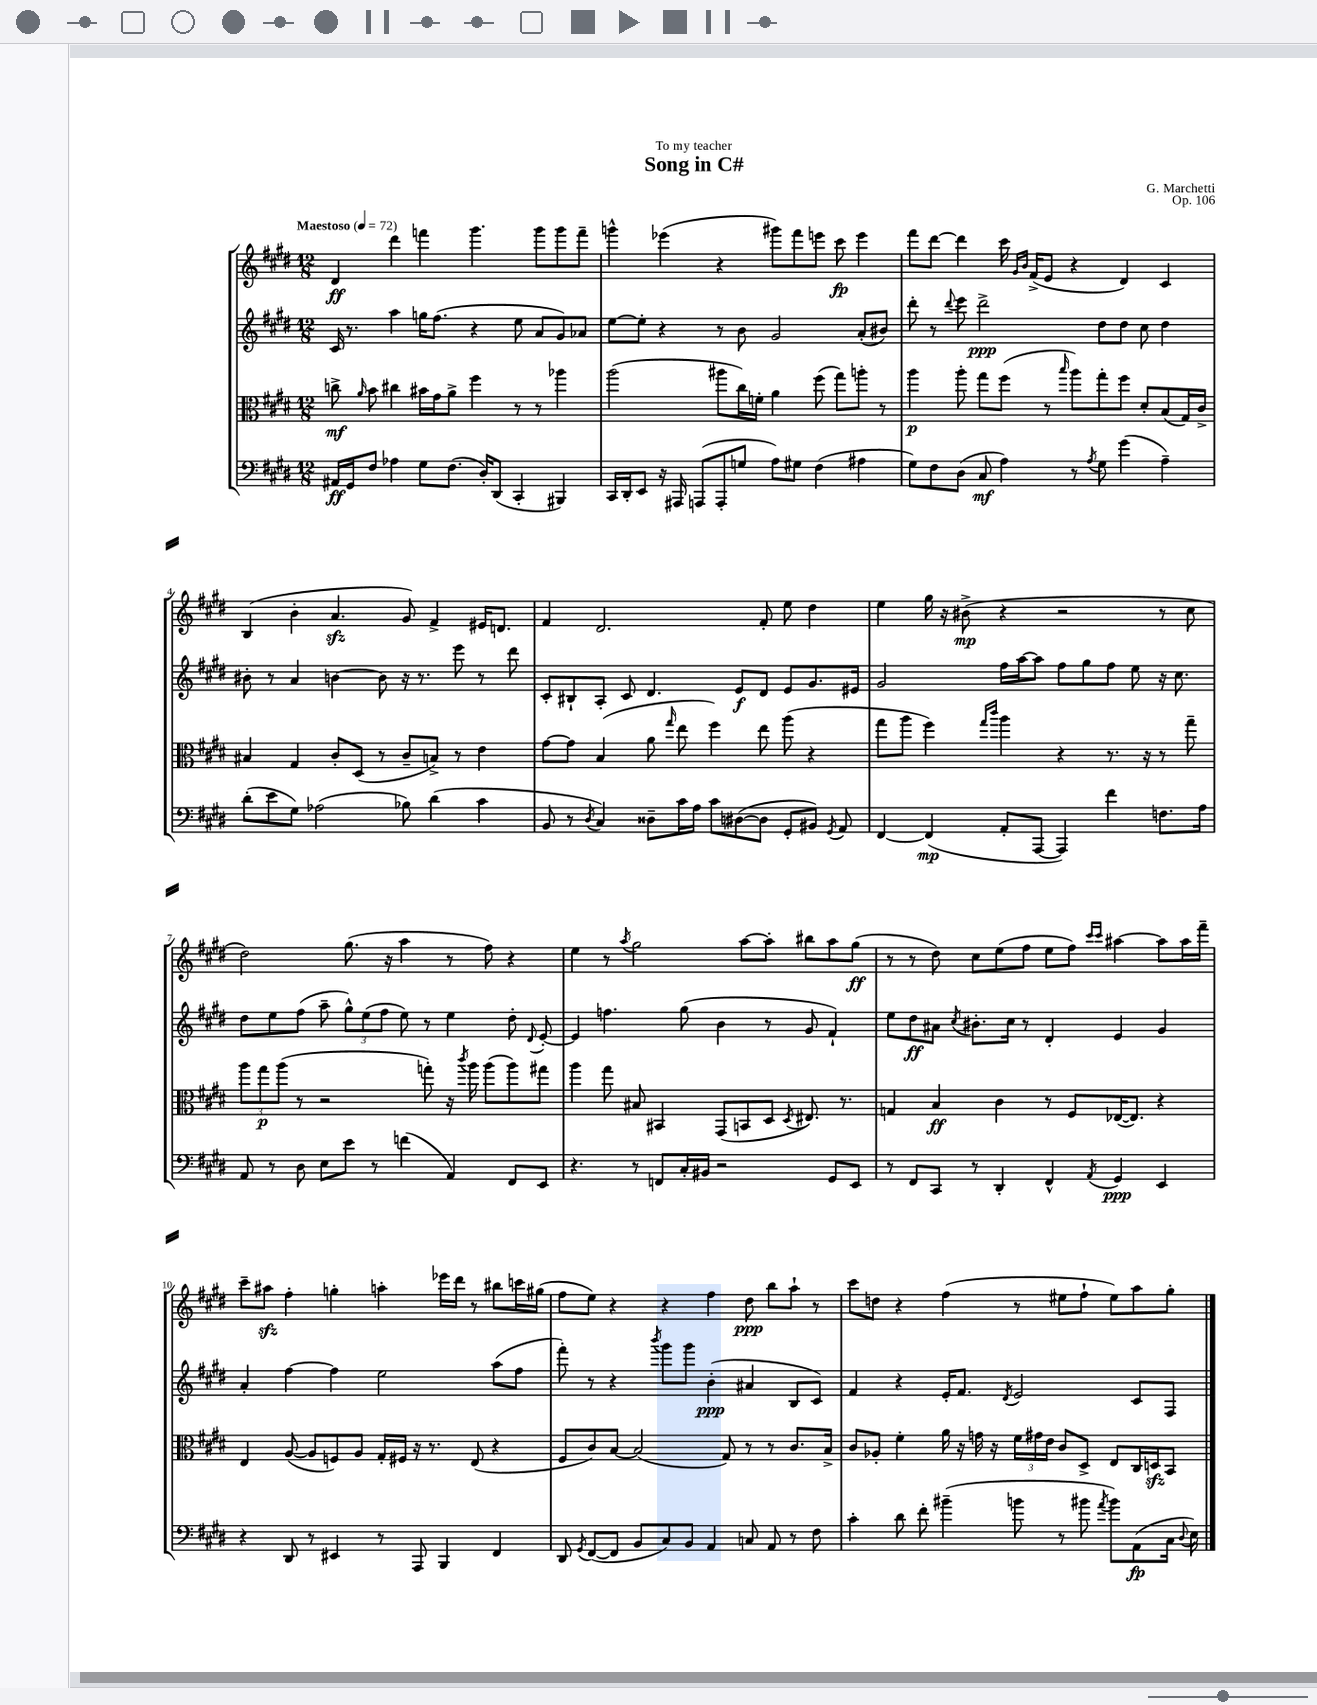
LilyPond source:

\header { title = "Song in C#" composer = "G. Marchetti" dedication = "To my teacher" opus = "Op. 106" }
<<
\new StaffGroup <<
\new Staff = "s0" {
    \clef treble \key e \major \numericTimeSignature \time 12/8 \tempo "Maestoso" 4 = 72
    \autoBeamOff dis'4\ff dis'''4 f'''4 gis'''4. gis'''8[ gis'''8 f'''8]-- |
    g'''4-^ ees'''4( r4 gis'''8[) fis'''8 e'''8] cis'''8\fp e'''4 |
    fis'''8[ dis'''8]~ dis'''4 cis'''16 \grace { gis'16[ b'16] } fis'16[->( e'8] r4 dis'4) cis'4 |
    b4( b'4-. a'4.\sfz gis'8) fis'4-> eis'16[ d'8.] |
    fis'4 dis'2. fis'8-. e''8 dis''4 |
    e''4 gis''16 r16 bis'8->\mp( r4 r2 r8 cis''8 |
    dis''2) gis''8.( r16 a''4 r8 fis''8) r4 |
    e''4 r8 \acciaccatura { a''8 } gis''2 a''8[~ a''8]-. bis''8[ a''8 gis''8]\ff( |
    r8 r8 dis''8) cis''8[ e''8( fis''8] e''8[ fis''8]) \grace { cis'''16[ cis'''16] } ais''4~ ais''8[ ais''16 fis'''16]-- |
    cis'''8[-- ais''8]\sfz fis''4-. g''4-. a''4-. ees'''16[ dis'''16] r8 bis''8[ c'''16 gis''16]( |
    fis''8[ e''8]) r4 r4 fis''4 dis''8\ppp b''8[ a''8]-! r8 |
    cis'''8[ d''8] r4 fis''4( r8 eis''8[ fis''8]-! eis''8[) a''8 gis''8]-. \bar "|." |
}
\new Staff = "s1" {
    \clef treble \key e \major \numericTimeSignature \time 12/8
    \autoBeamOff cis'16 r8. a''4 g''16[ fis''8.]( r4 e''8 a'8[ gis'8) aes'8] |
    e''8[~ e''8]-. r4 r8 b'8 gis'2 a'8[-.( bis'8]) |
    dis'''8-. r8 \appoggiatura { dis'''8 } e'''8 dis'''2->\ppp dis''8[ dis''8] cis''8 dis''4 |
    bis'8-. r8 a'4 b'4~ b'8 r16 r8. e'''8 r8 dis'''8 |
    cis'8[-. bis8-! a8]-. cis'8 dis'4. e'8[\f dis'8] e'8[ gis'8. eis'16] |
    gis'2 fis''16[ a''16~ a''8] fis''8[ gis''8 fis''8] e''8 r16 cis''8. |
    dis''8[ e''8 fis''8]( a''8-- \tuplet 3/2 { gis''8[-^) e''8( fis''8] } e''8) r8 e''4 dis''8-. \appoggiatura { dis'8 } e'8~-. |
    e'4 f''4. gis''8( b'4 r8 gis'8 fis'4-!) |
    e''8[ dis''8\ff ais'8] \acciaccatura { cis''8 } bis'8.[-. cis''16] r8 dis'4-. e'4 gis'4 |
    a'4-. fis''4~ fis''4 e''2 a''8[( fis''8] |
    fis'''8-.) r8 r4 \acciaccatura { b'''8 } gis'''8[ gis'''8] b'4-.\ppp( ais'4 b8[ cis'8]) |
    fis'4 r4 e'16[-. fis'8.] \acciaccatura { dis'8 } e'2 cis'8[ fis8] \bar "|." |
}
\new Staff = "s2" {
    \clef alto \key e \major \numericTimeSignature \time 12/8
    \autoBeamOff c''8->\mf \grace { a'16 } b'8 cis''4 bis'16[ gis'16 a'8]-> fis''4 r8 r8 aes''4 |
    a''2( ais''8[ cis''16) f'16]-. a'4 fis''8( gis''8[) a''8]-. r8 |
    a''4\p a''8-. gis''8[ fis''8]( r8 \grace { b''16 } a''8[) gis''8-. fis''8] dis'8[-. b8( gis16) cis'16]-> |
    bis4 gis4 cis'8[-. dis8]( r8 cis'8[-- b8]->) r8 e'4 |
    gis'8[~ gis'8] b4( a'8 \grace { gis''16 } e''8 fis''4) e''8 a''8( r4 |
    gis''8[ a''8] fis''4) \grace { gis''16[ cis'''16] } a''4 r4 r8. r16 r8 gis''8-- |
    \tuplet 3/2 { a''8[ gis''8\p a''8]( } r8 r2 g''8-.) r16 \acciaccatura { cis'''8 } a''16 a''8[( a''8) gis''8] |
    a''4 gis''8 bis8 bis,4 gis,8[( b,8 dis8] \acciaccatura { dis8 } eis8.) r8. |
    g4 b4\ff cis'4 r8 fis8[ ees16~( ees8.]) r4 |
    e4 a8~( a8[ f8) a8] gis16[-. fis16] r16 r8. e8( r4 |
    fis8[ cis'8) b8]~ b2( gis8) r8 r8 cis'8.[ b16]-> |
    cis'8[ aes8]-. fis'4-. a'16 r16 g'16 r16 \tuplet 3/2 { fis'16[ gis'16 e'16] } cis'8[ dis8]-> e8[ cis16 d16\sfz b,8] \bar "|." |
}
\new Staff = "s3" {
    \clef bass \key e \major \numericTimeSignature \time 12/8
    \autoBeamOff ais,16[\ff gis,16 fis8] aes4 gis8[ fis8.]( dis16[-.) dis,8]( cis,4-. bis,,4) |
    cis,16[ dis,16-. e,8] r16 ais,,16 a,,8[( a,,8-. g8] a8[) gis8] fis4( ais4 |
    gis8[) fis8 dis8]( cis8\mf a4) r8 \acciaccatura { a8 } gis8 gis'4( a4--) |
    dis'8[-.( e'8 gis8]) aes2( bes8) dis'4( cis'4 |
    b,8 r8 \acciaccatura { dis8 } cis4) disis8[-- cis'16 a16] cis'8[ dis8~( dis8] gis,8[-. bis,8]) \acciaccatura { gis,8 } a,8 |
    fis,4~ fis,4\mp( a,8[-. a,,8]~ a,,4) fis'4 f8.[ a16] |
    a,8 r8 dis8 e8[ e'8] r8 f'4( a,4) fis,8[ e,8] |
    r4. r8 f,8[ cis16-. bis,16] r2 gis,8[ e,8] |
    r8 fis,8[ cis,8] r8 dis,4-. fis,4-^ \acciaccatura { a,8 } gis,4\ppp e,4 |
    r4 dis,8 r8 eis,4 r8 a,,8 b,,4 fis,4 |
    dis,8 \acciaccatura { gis,8 } fis,8[~( fis,8] b,8[ cis8) b,8] a,4 c8 a,8 r8 fis8 |
    cis'4-. dis'8 fis'8-. bis'4--( b'8 r8 bis'8 \acciaccatura { a'8 } bis'8[) a,8\fp( cis16] \appoggiatura { dis8 } e16) \bar "|." |
}
>>
>>
